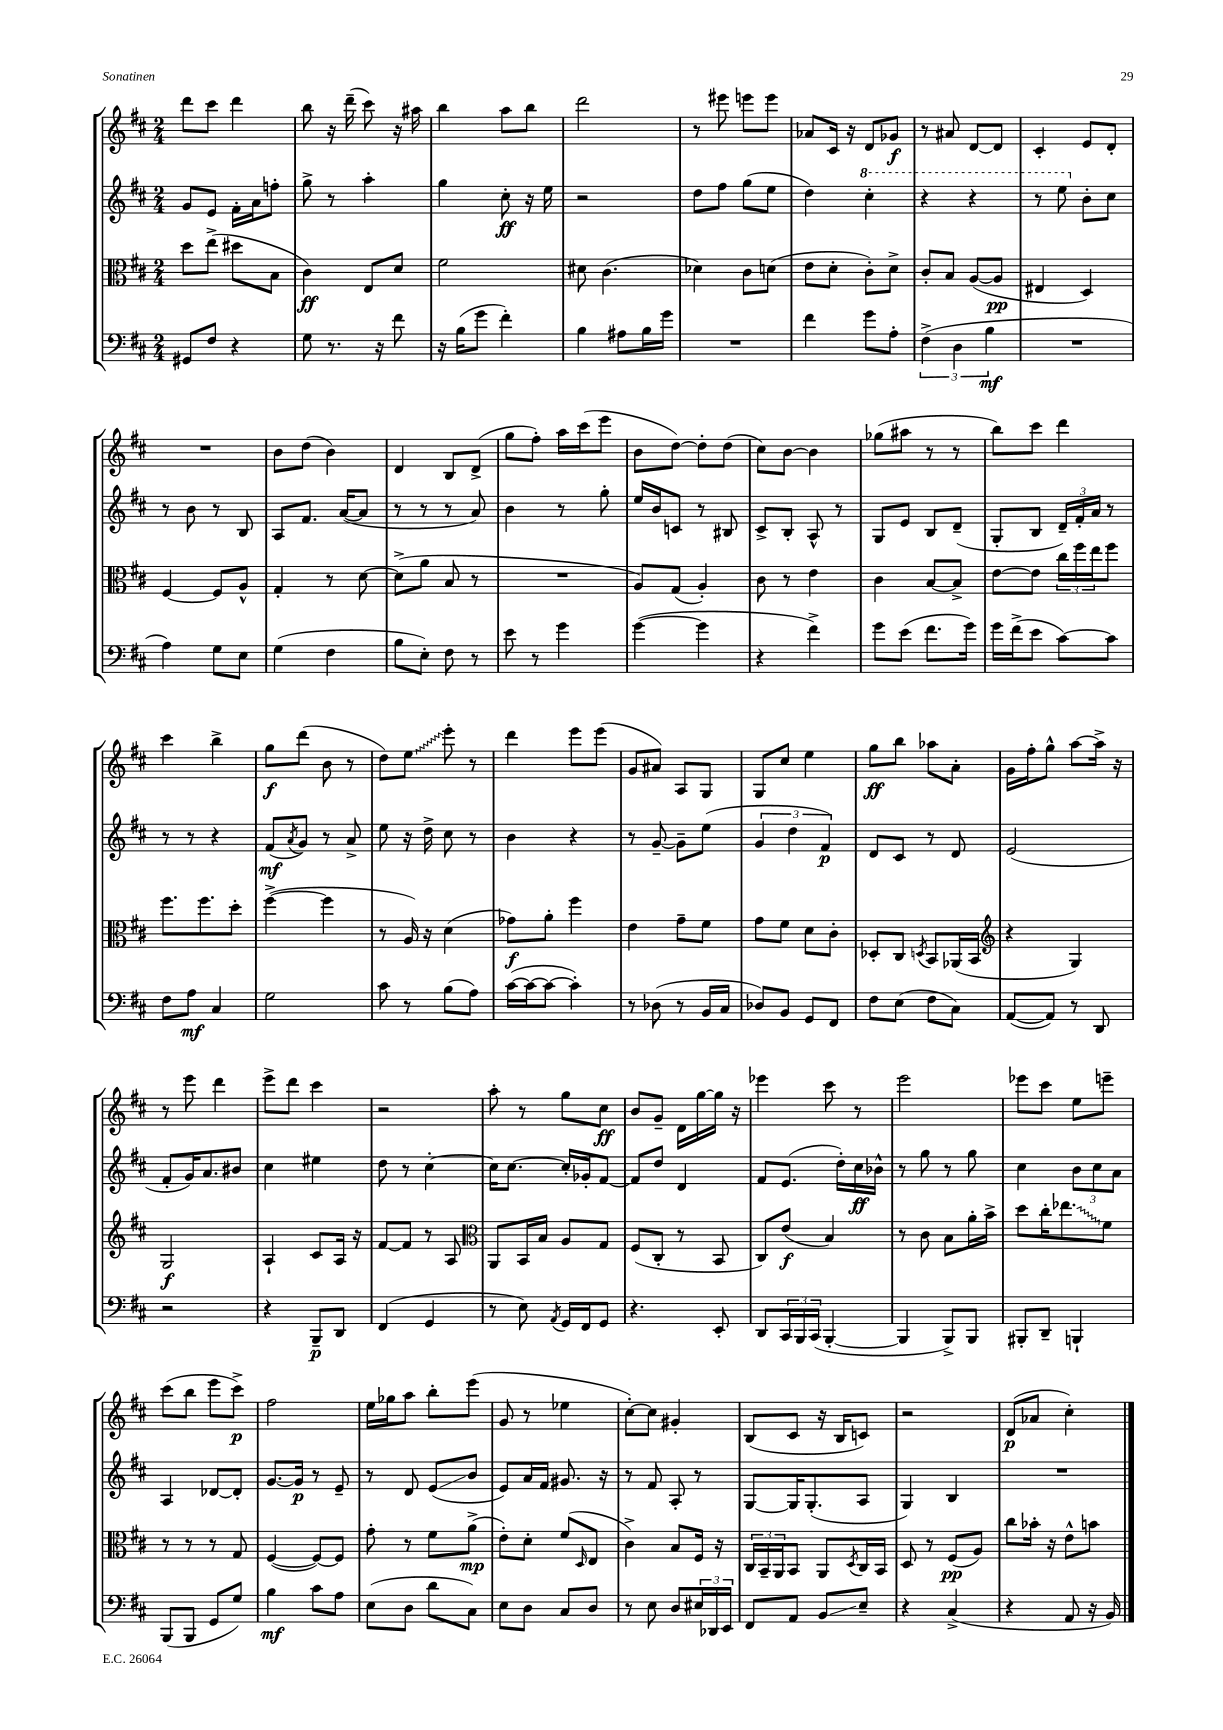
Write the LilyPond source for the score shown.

<<
\new StaffGroup <<
\new Staff = "s0" {
    \clef treble \key d \major \numericTimeSignature \time 2/4
    d'''8 cis'''8 d'''4 |
    b''8 r16 d'''16--( cis'''8) r16 ais''16 |
    b''4 a''8 b''8 |
    d'''2 |
    r8 eis'''8 e'''8 e'''8 |
    aes'8 cis'16 r16 d'8 ges'8\f |
    r8 ais'8 d'8~ d'8 |
    cis'4-. e'8 d'8-. |
    R2 |
    b'8 d''8( b'4) |
    d'4 b8 d'8->( |
    g''8 fis''8-.) a''16 cis'''16( e'''8 |
    b'8 d''8~) d''8-. d''8( |
    cis''8) b'8~ b'4 |
    ges''8( ais''8 r8 r8 |
    b''8) cis'''8 d'''4 |
    cis'''4 b''4-> |
    g''8\f d'''8( b'8 r8 |
    d''8) \once \override Glissando.style = #'zigzag e''8\glissando e'''8-. r8 |
    d'''4 e'''8 e'''8( |
    g'8 ais'8) a8 g8 |
    g8 cis''8 e''4 |
    g''8\ff b''8 aes''8 a'8-. |
    g'16 fis''16-. g''8-^ a''8~ a''16-> r16 |
    r8 e'''8 d'''4 |
    e'''8-> d'''8 cis'''4 |
    r2 |
    a''8-. r8 g''8 cis''8\ff |
    b'8 g'8-- d'16 g''16~ g''16 r16 |
    ees'''4 cis'''8 r8 |
    e'''2 |
    ees'''8 cis'''8 e''8 e'''8-- |
    cis'''8( b''8 e'''8 cis'''8->\p) |
    fis''2 |
    e''16 ges''16 a''8 b''8-. e'''8( |
    g'8 r8 ees''4 |
    cis''8~-.) cis''8 gis'4-. |
    b8( cis'8 r16 b16 c'8) |
    r2 |
    d'8\p( aes'8 cis''4-.) \bar "|." |
}
\new Staff = "s1" {
    \clef treble \key d \major \numericTimeSignature \time 2/4
    g'8 e'8 fis'16-. a'16 f''8-. |
    g''8-> r8 a''4-. |
    g''4 cis''8-.\ff r16 e''16 |
    r2 |
    d''8 fis''8 g''8( e''8 |
    d''4) \ottava #1 cis'''4-. |
    r4 r4 |
    r8 e'''8 \ottava #0 b'8-. cis''8 |
    r8 b'8 r8 b8 |
    a8 fis'8. a'16~( a'8 |
    r8 r8 r8 a'8) |
    b'4 r8 g''8-. |
    e''16 b'16 c'8 r8 bis8 |
    cis'8-> b8-. a8-^ r8 |
    g8 e'8 b8 d'8--( |
    g8-. b8 \tuplet 3/2 { d'16--) fis'16-. a'16 } r8 |
    r8 r8 r4 |
    fis'8\mf( \acciaccatura { a'8 } g'8) r8 a'8-> |
    e''8 r16 d''16-> cis''8 r8 |
    b'4 r4 |
    r8 g'8~-- g'8-- e''8( |
    \tuplet 3/2 { g'4 d''4 fis'4\p) } |
    d'8 cis'8 r8 d'8 |
    e'2( |
    fis'8-. g'16) a'8. bis'8 |
    cis''4 eis''4 |
    d''8 r8 cis''4~-. |
    cis''16 cis''8.~ cis''16-. ges'16-. fis'8~ |
    fis'8 d''8 d'4 |
    fis'8 e'8.( d''16-.) cis''16\ff bes'16-^ |
    r8 g''8 r8 g''8 |
    cis''4 \tuplet 3/2 { b'8 cis''8 a'8 } |
    a4 des'8~ des'8-. |
    g'8.~ g'16\p r8 e'8-- |
    r8 d'8 e'8\glissando( b'8 |
    e'8) a'16 fis'16 gis'8. r16 |
    r8 fis'8 a8-. r8 |
    g8~ g16 g8.-.( a8 |
    g4) b4 |
    R2 \bar "|." |
}
\new Staff = "s2" {
    \clef alto \key d \major \numericTimeSignature \time 2/4
    d''8 e''8->( dis''8 b8 |
    cis'4\ff) e8 d'8 |
    fis'2 |
    dis'8 cis'4.( |
    des'4) cis'8 d'8( |
    e'8 d'8-. cis'8-.) d'8-> |
    cis'8-. b8 a8~( a8\pp |
    eis4 d4) |
    fis4~ fis8 a8-^ |
    g4-. r8 d'8~ |
    d'8->( a'8 b8 r8 |
    R2 |
    a8) g8( a4-.) |
    cis'8 r8 e'4 |
    cis'4 b8~ b8-> |
    e'8~ e'8 \tuplet 3/2 { cis''16 fis''16 e''16 } fis''8 |
    fis''8. fis''8. d''8-. |
    fis''4~->( fis''4 |
    r8 a16) r16 d'4( |
    ges'8\f) a'8-. fis''4 |
    e'4 g'8-- fis'8 |
    g'8 fis'8 d'8 cis'8-. |
    des8-. cis8 \acciaccatura { d8 } b,8 aes,16( b,16 |
    \clef treble r4 g4) |
    g2\f |
    a4-! cis'8 a16 r16 |
    fis'8~ fis'8 r8 a8 |
    \clef alto a,8 b,16 b16 a8 g8 |
    fis8( cis8-. r8 b,8 |
    cis8) e'8\f( b4) |
    r8 cis'8 b8 a'16-. b'16-> |
    d''8 cis''16-. \once \override Glissando.style = #'zigzag ees''8.\glissando fis'8 |
    r8 r8 r8 g8 |
    fis4~( fis8~) fis8 |
    g'8-. r8 fis'8 a'8->\mp( |
    e'8-.) d'8-. fis'8( \grace { d16 } e8 |
    cis'4->) b8 fis16 r16 |
    \tuplet 3/2 { cis16 b,16-- a,16 } b,8 a,8 \acciaccatura { d8 } cis16 b,16 |
    d8 r8 fis8\pp( a8) |
    cis''8 bes'16-. r16 e'8-^ b'8 \bar "|." |
}
\new Staff = "s3" {
    \clef bass \key d \major \numericTimeSignature \time 2/4
    gis,8 fis8 r4 |
    g8 r8. r16 fis'8 |
    r16 b16( g'8 fis'4-.) |
    b4 ais8 b16 g'16 |
    R2 |
    fis'4 g'8 a8-. |
    \tuplet 3/2 { fis4->( d4 b4\mf } |
    R2 |
    a4) g8 e8 |
    g4( fis4 |
    b8 e8-.) fis8 r8 |
    e'8 r8 g'4 |
    g'4~( g'4 |
    r4 fis'4->) |
    g'8 e'8( fis'8. g'16) |
    g'16 fis'16->( e'8 cis'8~) cis'8 |
    fis8 a8\mf cis4 |
    g2 |
    cis'8 r8 b8( a8) |
    cis'16~( cis'16~ cis'8~ cis'4-.) |
    r8 des8( r8 b,16 cis16 |
    des8) b,8 g,8 fis,8 |
    fis8 e8( fis8 cis8) |
    a,8~( a,8) r8 d,8 |
    r2 |
    r4 b,,8--\p d,8 |
    fis,4( g,4 |
    r8 e8) \acciaccatura { a,8 } g,16 fis,16 g,8 |
    r4. e,8-. |
    d,8 \tuplet 3/2 { cis,16 b,,16 cis,16( } b,,4~-. |
    b,,4 b,,8->) b,,8 |
    bis,,8-. d,8-- b,,4-! |
    b,,8( b,,8 g,8 g8) |
    b4\mf cis'8 a8 |
    e8( d8 d'8 cis8) |
    e8 d8 cis8 d8 |
    r8 e8 d8 \tuplet 3/2 { eis16 des,16 e,16 } |
    fis,8 a,8 b,8\glissando e8-- |
    r4 cis4->( |
    r4 a,8 r16 b,16) \bar "|." |
}
>>
>>
\layout { \context { \Score \remove "Bar_number_engraver" } }
